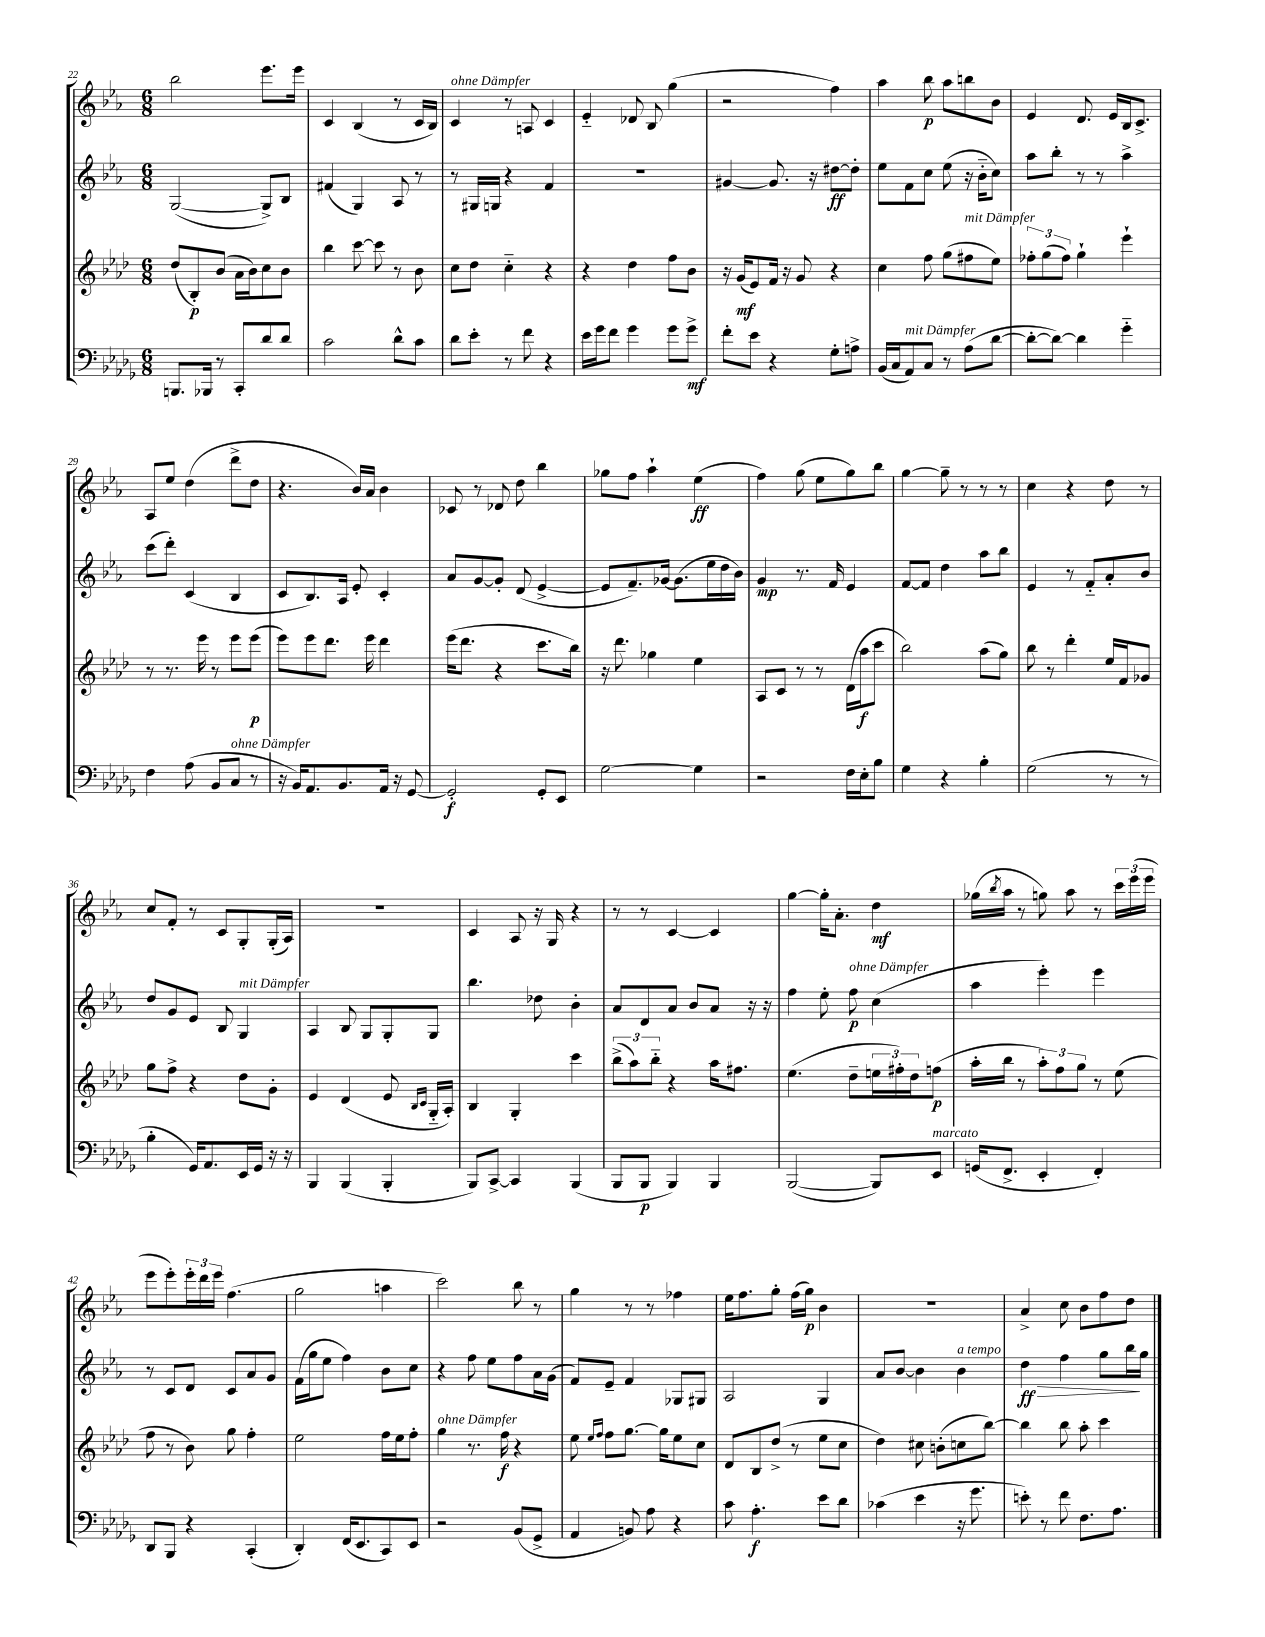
<<
\new StaffGroup <<
\new Staff = "s0" {
    \clef treble \key ees \major \numericTimeSignature \time 6/8
    bes''2 ees'''8. ees'''16 |
    c'4 bes4( r8 c'16 bes16) |
    c'4^\markup { \italic "ohne Dämpfer" } r8 a8 c'4 |
    ees'4-_ des'8 bes8 g''4( |
    r2 f''4) |
    aes''4 bes''8\p aes''8 b''8 bes'8 |
    ees'4 d'8. ees'16 bes16 c'8.-> |
    aes8 ees''8 d''4( d'''8-> d''8 |
    r4. bes'16) aes'16 bes'4 |
    ces'8 r8 des'8 d''8 bes''4 |
    ges''8 f''8 aes''4-! ees''4\ff( |
    f''4) g''8( ees''8 g''8) bes''8 |
    g''4~ g''8-- r8 r8 r8 |
    c''4 r4 d''8 r8 |
    c''8 f'8-. r8 c'8 g8-. g16-.( aes16) |
    R2. |
    c'4 aes8 r16 g16 r4 |
    r8 r8 c'4~ c'4 |
    g''4~ g''16-. aes'8.-. d''4\mf |
    ges''16( \acciaccatura { bes''8 } aes''16 r8 g''8) aes''8 r8 \tuplet 3/2 { c'''16 ees'''16( ees'''16 } |
    ees'''8 ees'''8-.) \tuplet 3/2 { ees'''16-. d'''16 ees'''16 } f''4.( |
    g''2 a''4 |
    c'''2) bes''8 r8 |
    g''4 r8 r8 fes''4 |
    ees''16 f''8. g''8-. f''16( g''16\p) bes'4 |
    R2. |
    aes'4-> c''8 bes'8 f''8 d''8 \bar "|." |
}
\new Staff = "s1" {
    \clef treble \key ees \major \numericTimeSignature \time 6/8
    g2~( g8->) bes8 |
    fis'4( g4) aes8 r8 |
    r8 gis16 g16 r4 f'4 |
    R2. |
    gis'4~ gis'8. r16 dis''8~\ff dis''8-. |
    ees''8 f'8 c''8 ees''8( r16 bes'16-_ c''8) |
    aes''8 bes''8-. r8 r8 aes''4-> |
    c'''8( d'''8-.) c'4( bes4 |
    c'8 bes8.) aes16 ees'8-. c'4-. |
    aes'8 g'8~ g'8-. d'8( ees'4~-> |
    ees'8 f'8.--) ges'16~ ges'8.( ees''16 d''16 bes'16) |
    g'4\mp r8. f'16 ees'4 |
    f'8~ f'8 d''4 aes''8 bes''8 |
    ees'4 r8 f'8-_ aes'8-. bes'8 |
    d''8 g'8 ees'8 bes8 g4^\markup { \italic "mit Dämpfer" } |
    aes4 bes8 g8 g8-. g8 |
    bes''4. des''8 bes'4-. |
    aes'8 d'8 aes'8 bes'8 aes'8 r16 r16 |
    f''4 ees''8-. f''8\p^\markup { \italic "ohne Dämpfer" } c''4( |
    aes''4 ees'''4-.) ees'''4 |
    r8 c'8 d'8 c'8 aes'8 g'8 |
    f'16( g''16 ees''8 f''4) bes'8 c''8 |
    r4 f''8 ees''8 f''8 aes'16 g'16( |
    f'8) ees'8-- f'4 ges8 gis8 |
    aes2 g4 |
    aes'8 bes'8~ bes'4 bes'4^\markup { \italic "a tempo" } |
    d''4\ff\> f''4 g''8 bes''16\! g''16 \bar "|." |
}
\new Staff = "s2" {
    \clef treble \key aes \major \numericTimeSignature \time 6/8
    des''8( bes8-.\p) bes'8( aes'16 bes'16) c''8 bes'8 |
    bes''4 c'''8~ c'''8 r8 bes'8 |
    c''8 des''8 c''4-_ r4 |
    r4 des''4 f''8 bes'8 |
    r16 g'16\mf( ees'8) f'16 r16 g'8 r4 |
    c''4 f''8 g''8( fis''8^\markup { \italic "mit Dämpfer" } ees''8) |
    \tuplet 3/2 { fes''8-. g''8( fes''8) } g''4-! ees'''4-! |
    r8 r8. ees'''16 r8 ees'''8 ees'''8\p( |
    ees'''8) ees'''8 des'''8. ees'''16 des'''4 |
    ees'''16( des'''8. r4 c'''8. bes''16) |
    r16 des'''8. ges''4 ees''4 |
    aes8 c'8 r8 r8 des'16( aes''16\f c'''8 |
    bes''2) aes''8( g''8) |
    bes''8 r8 des'''4-. ees''16 f'16 ges'8 |
    g''8 f''8-> r4 des''8 g'8-. |
    ees'4 des'4( ees'8 \grace { bes16 c'16 } g16-_ aes16-.) |
    bes4 g4-. c'''4 |
    \tuplet 3/2 { bes''8->( aes''8) bes''8-_ } r4 aes''16 fis''8. |
    ees''4.( des''8-- \tuplet 3/2 { e''16 fis''16-.) des''16 } f''8\p( |
    aes''16-. bes''16 r8 \tuplet 3/2 { aes''8-.) f''8 g''8 } r8 ees''8( |
    f''8 r8 bes'8) g''8 f''4-. |
    ees''2 f''16 ees''16 f''8-. |
    g''4^\markup { \italic "ohne Dämpfer" } r8. f''16\f r4 |
    ees''8 \grace { ees''16 f''16 } f''8 g''8.~ g''16 ees''8 c''8 |
    des'8 bes8 des''8->( r8 ees''8 c''8 |
    des''4) cis''8 b'8-.( c''8 bes''8~) |
    bes''4 bes''8 aes''8-. c'''4 \bar "|." |
}
\new Staff = "s3" {
    \clef bass \key des \major \numericTimeSignature \time 6/8
    b,,8. bes,,16 r8 c,8-. des'8 des'8 |
    c'2 des'8-^ c'8 |
    des'8 ees'8-. r8 f'8 r4 |
    ees'16 ges'16 f'8 ges'4 ges'8 ges'8->\mf |
    f'8-. ees'8 r4 ges8-. a8-> |
    bes,16( c16 aes,8^\markup { \italic "mit Dämpfer" }) c8 r8 aes8( des'8~ |
    des'8~-. des'8~) des'4 ges'4-_ |
    f4 aes8( bes,8 c8^\markup { \italic "ohne Dämpfer" } r8 |
    r16 bes,16) aes,8. bes,8. aes,16 r16 ges,8~ |
    ges,2-.\f ges,8-. ees,8 |
    ges2~ ges4 |
    r2 f16 ees16-. bes8 |
    ges4 r4 bes4-. |
    ges2( r8 r8 |
    bes4-. ges,16) aes,8. ees,16 ges,16 r16 r16 |
    bes,,4 bes,,4( bes,,4-. |
    bes,,8) c,8~-> c,4 bes,,4( |
    bes,,8 bes,,8\p bes,,4) bes,,4 |
    bes,,2~( bes,,8) ees,8^\markup { \italic "marcato" } |
    g,16( f,8.-> ees,4-. f,4-.) |
    des,8 bes,,8 r4 c,4-.( |
    des,4-.) f,16( ees,8. c,8) ees,8 |
    r2 bes,8( ges,8-> |
    aes,4 b,8) aes8 r4 |
    c'8 aes4.-.\f ees'8 des'8 |
    ces'4( ees'4 r16 ges'8. |
    e'8-.) r8 f'8 f8. aes8. \bar "|." |
}
>>
>>
\layout { \context { \Score currentBarNumber = #22 } }
